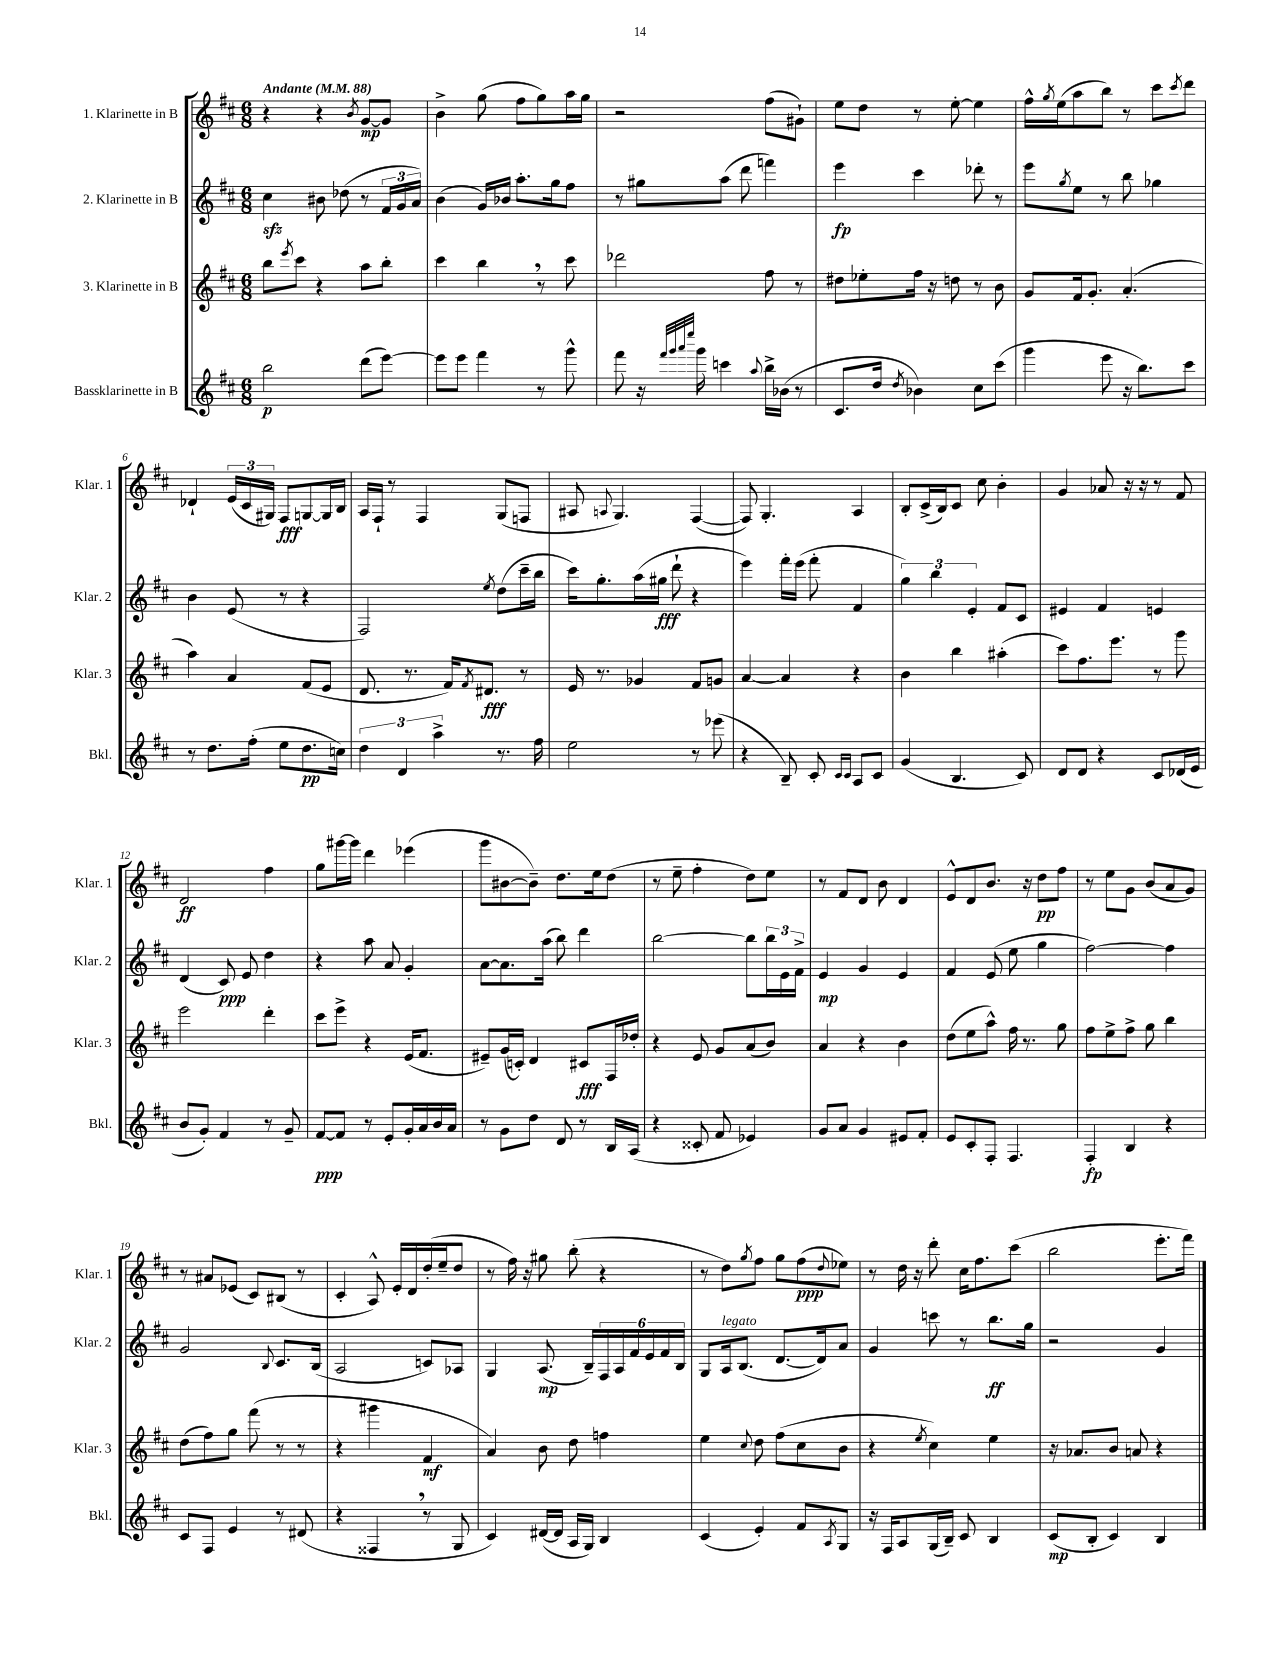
<<
\new StaffGroup <<
\new Staff = "s0" \with { instrumentName = "1. Klarinette in B" shortInstrumentName = "Klar. 1" } {
    \clef treble \key d \major \numericTimeSignature \time 6/8 \tempo "Andante" 4 = 88
    r4 r4 \acciaccatura { b'8 } g'8~\mp g'8 |
    b'4-> g''8( fis''8 g''8) a''16 g''16 |
    r2 fis''8( gis'8-!) |
    e''8 d''8 r8 e''8~-. e''4 |
    fis''16-^ \acciaccatura { g''8 } e''16( a''8 b''8) r8 cis'''8 \acciaccatura { cis'''8 } d'''8 |
    des'4-! \tuplet 3/2 { e'16( cis'16 gis16) } fis8\fff g8~ g16 b16 |
    a16 fis16-! r8 fis4 g8( f8 |
    ais8 \appoggiatura { a8 } g4.) fis4~( |
    fis8) g4.-. a4 |
    b8-. cis'16->( b16) cis'8 cis''8 b'4-. |
    g'4 aes'8 r16 r16 r8 fis'8 |
    d'2\ff fis''4 |
    g''8 gis'''16~ gis'''16 d'''4 ees'''4( |
    g'''8 bis'8~ bis'8--) d''8. e''16 d''8( |
    r8 e''8-- fis''4-. d''8) e''8 |
    r8 fis'8 d'8 b'8 d'4 |
    e'8-^ d'8 b'8. r16 d''8\pp fis''8 |
    r8 e''8 g'8 b'8( a'8 g'8) |
    r8 ais'8 ees'8( cis'8) bis8( r8 |
    cis'4-. a8-^) e'16-. d'16 d''16-.( e''16-- d''8 |
    r8 fis''16) r16 gis''8 b''8-.( r4 |
    r8 d''8) \acciaccatura { g''8 } fis''8 g''8 fis''8\ppp( \appoggiatura { d''8 } ees''8) |
    r8 d''16 r16 d'''8-. cis''16 fis''8. cis'''8( |
    b''2 e'''8.-. fis'''16) \bar "|." |
}
\new Staff = "s1" \with { instrumentName = "2. Klarinette in B" shortInstrumentName = "Klar. 2" } {
    \clef treble \key d \major \numericTimeSignature \time 6/8
    cis''4\sfz bis'8 des''8( r8 \tuplet 3/2 { fis'16 g'16 a'16) } |
    b'4( g'16) bes'16 a''8.-. g''16 fis''8 |
    r8 gis''8 a''8( d'''8 f'''4) |
    e'''4\fp cis'''4 des'''8-. r8 |
    e'''8 \acciaccatura { g''8 } e''8 r8 b''8 ges''4 |
    b'4 e'8( r8 r4 |
    fis2) \acciaccatura { e''8 } d''8( cis'''16-- b''16 |
    cis'''16) g''8.-. a''16( gis''16\fff d'''8-! r4 |
    e'''4) fis'''16-. e'''16( fis'''8-. fis'4 |
    \tuplet 3/2 { g''4) b''4 e'4-. } fis'8 cis'8 |
    eis'4 fis'4 e'4 |
    d'4( cis'8\ppp) e'8 d''4 |
    r4 a''8 a'8 g'4-. |
    a'8~ a'8. a''16( b''8) d'''4 |
    b''2~ b''8 \tuplet 3/2 { b''16 e'16 fis'16-> } |
    e'4\mp g'4 e'4 |
    fis'4 e'8( e''8 g''4 |
    fis''2~) fis''4 |
    g'2 \appoggiatura { b8 } cis'8. b16( |
    a2 c'8) aes8 |
    g4 a8.\mp( b16--) \tuplet 6/4 { fis16 a16 fis'16 e'16 fis'16 b16 } |
    g8 a16^\markup { \italic "legato" } b8.( d'8.~ d'16) a'8 |
    g'4 c'''8 r8 b''8.\ff g''16 |
    r2 g'4 \bar "|." |
}
\new Staff = "s2" \with { instrumentName = "3. Klarinette in B" shortInstrumentName = "Klar. 3" } {
    \clef treble \key d \major \numericTimeSignature \time 6/8
    b''8 \acciaccatura { e'''8 } cis'''8 r4 a''8 b''8-. |
    cis'''4 b''4 \breathe r8 cis'''8 |
    des'''2 fis''8 r8 |
    dis''8 ees''8-. fis''16 r16 d''8 r8 b'8 |
    g'8 fis'16 g'8.-. a'4.-.( |
    a''4) a'4 fis'8( e'8 |
    d'8. r8. fis'16) \acciaccatura { fis'8 } dis'8.\fff r8 |
    e'16 r8. ges'4 fis'8 g'8 |
    a'4~ a'4 r4 |
    b'4 b''4 ais''4-.( |
    cis'''8) fis''8. e'''8. r8 g'''8 |
    e'''2 d'''4-. |
    cis'''8 e'''8-> r4 e'16( fis'8. |
    eis'8--) g'16( c'16-.) d'4 cis'8\fff fis16 des''16-. |
    r4 e'8 g'8 a'8( b'8) |
    a'4 r4 b'4 |
    d''8( e''8 a''8-^) fis''16 r8. g''8 |
    fis''8 e''8-> fis''8-> g''8 b''4 |
    d''8( fis''8) g''8 fis'''8( r8 r8 |
    r4 gis'''4 fis'4\mf |
    a'4) b'8 d''8 f''4 |
    e''4 \appoggiatura { cis''8 } d''8 fis''8( cis''8 b'8 |
    r4 \acciaccatura { e''8 } cis''4) e''4 |
    r16 aes'8. b'8 a'8 r4 \bar "|." |
}
\new Staff = "s3" \with { instrumentName = "Bassklarinette in B" shortInstrumentName = "Bkl." } {
    \clef treble \key d \major \numericTimeSignature \time 6/8
    b''2\p d'''8( e'''8~) |
    e'''8 e'''8 fis'''4 r8 g'''8-^ |
    fis'''8 r16 \grace { fis'''32 g'''32 a'''32 e''''32 } g'''16 c'''4 \appoggiatura { a''8 } b''16-> bes'16( r8 |
    cis'8. d''16 \acciaccatura { d''8 } bes'4) cis''8 cis'''8( |
    g'''4 e'''8 r16 b''8.) cis'''8 |
    r8 d''8. fis''16-.( e''8 d''8.\pp c''16) |
    \tuplet 3/2 { d''4 d'4 a''4-> } r8. fis''16 |
    e''2 r8 ees'''8( |
    r4 b8--) cis'8-. \grace { cis'16 cis'16 } a8 cis'8 |
    g'4( b4. cis'8) |
    d'8 d'8 r4 cis'8 des'16( e'16 |
    b'8 g'8-.) fis'4 r8 g'8-- |
    fis'8~\ppp fis'8 r8 e'8-. g'16-. a'16 b'16 a'16 |
    r8 g'8 d''8 d'8 r8 b16 a16( |
    r4 cisis'8-. fis'8 ees'4) |
    g'8 a'8 g'4 eis'8 fis'8-. |
    e'8 cis'8-. fis8-. fis4. |
    fis4-.\fp b4 r4 |
    cis'8 fis8 e'4 r8 dis'8( |
    r4 fisis4 \breathe r8 g8 |
    cis'4) dis'16~( dis'16 a16 g16) b4 |
    cis'4( e'4-.) fis'8 \acciaccatura { a8 } g8 |
    r16 fis16 a8 g16( b16--) cis'8 b4 |
    cis'8\mp( b8-. cis'4) b4 \bar "|." |
}
>>
>>
